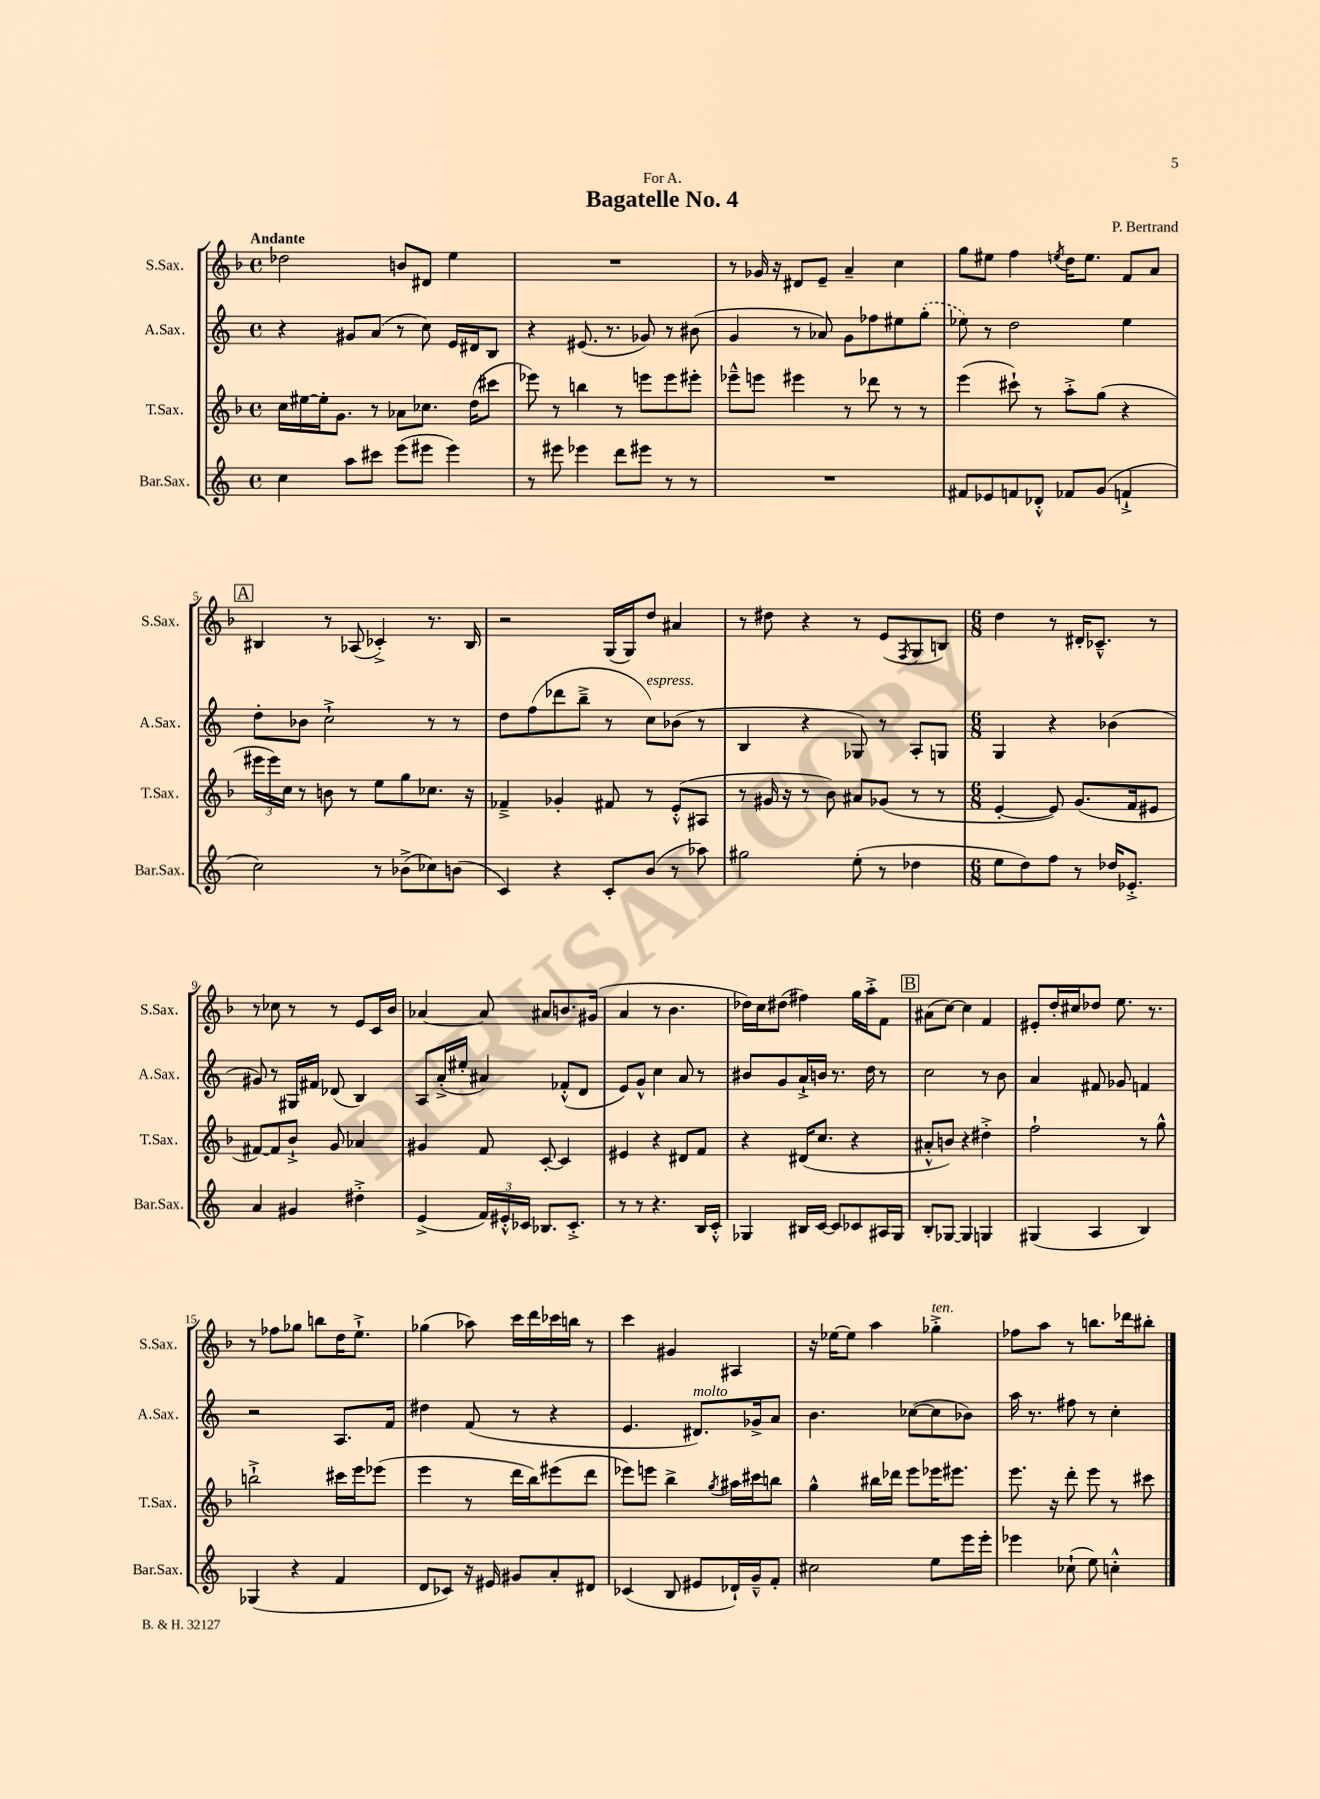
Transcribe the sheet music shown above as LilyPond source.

\header { title = "Bagatelle No. 4" composer = "P. Bertrand" dedication = "For A." }
<<
\new StaffGroup <<
\new Staff = "s0" \with { instrumentName = "S.Sax." shortInstrumentName = "S.Sax." } {
    \clef treble \key f \major \defaultTimeSignature \time 4/4 \tempo "Andante"
    des''2 b'8 dis'8 e''4 |
    R1 |
    r8 ges'16 r16 dis'8 e'8-- a'4-- c''4 |
    g''8 eis''8 f''4 \acciaccatura { e''8 } d''16 e''8. f'8 a'8 |
    \mark \markup { \box "A" } bis4 r8 aes8( ces'4-.->) r8. bis16 |
    r2 g16( g16) d''8 ais'4 |
    r8 dis''8 r4 r8 e'8( \acciaccatura { f8 } g8 b8) |
    \numericTimeSignature \time 6/8 d''4 r8 dis'16-. ces'8.---^ r8 |
    r8 ces''8 r8 r8 e'8 c'16 bes'16 |
    aes'4~ aes'8 ais'8 b'8. gis'16( |
    a'4 r8 bes'4. |
    des''16) c''16 dis''8( fis''4) g''16 a''16-.-> f'8 |
    \mark \markup { \box "B" } ais'8( c''8~) c''4 f'4 |
    eis'8-. d''16-. cis''16 des''8 e''8. r8. |
    r8 fes''8 ges''8 b''8 d''16 e''8.-!-> |
    ges''4( aes''8) c'''16 d'''16 ces'''16 b''16 r8 |
    c'''4 gis'4 ais4 |
    r16 ees''16~ ees''8 a''4 ges''4-.->^\markup { \italic "ten." } |
    fes''8 a''8 r8 b''8. des'''16 bis''8-. \bar "|." |
}
\new Staff = "s1" \with { instrumentName = "A.Sax." shortInstrumentName = "A.Sax." } {
    \clef treble \key c \major \defaultTimeSignature \time 4/4
    r4 gis'8 a'8( r8 c''8) e'16 dis'16 b8 |
    r4 eis'8.( r8. ges'8) r8 bis'8( |
    g'4 r8 aes'8) g'8 fes''8 eis''8 \once \slurDashed g''8-.( |
    ees''8) r8 d''2 ees''4 |
    \mark \markup { \box "A" } d''8-. bes'8 c''2-!-> r8 r8 |
    d''8 f''8( des'''8 b''8---> r8 c''8^\markup { \italic "espress." }) bes'8( r8 |
    b4 r4 ges8) r8 a8-. g8 |
    \numericTimeSignature \time 6/8 g4 r4 bes'4( |
    gis'8) r8 gis16 fis'16 des'8( b4) |
    a8 a'16-.->( eis''16-. ais'4) fes'8-.-^( d'8 |
    e'8) g'8-^ c''4 a'8 r8 |
    bis'8 g'8 a'16-!-> b'16 r8. d''16 r8 |
    \mark \markup { \box "B" } c''2 r8 b'8 |
    a'4 fis'8 ges'8 f'4 |
    r2 a8. f'16 |
    dis''4 f'8( r8 r4 |
    e'4. dis'8.^\markup { \italic "molto" }) ges'16-> a'8 |
    b'4. ces''8~( ces''8 bes'8) |
    a''16 r8. fis''8 r8 c''4-. \bar "|." |
}
\new Staff = "s2" \with { instrumentName = "T.Sax." shortInstrumentName = "T.Sax." } {
    \clef treble \key f \major \defaultTimeSignature \time 4/4
    c''16 eis''16~ eis''16-. g'8. r8 aes'8 ces''8. d''16( cis'''8 |
    ees'''8) r8 b''4 r8 e'''8 e'''8 eis'''8-. |
    ees'''8---^ e'''8 eis'''4 r8 des'''8 r8 r8 |
    e'''4( cis'''8-!) r8 a''8-.-> g''8( r4 |
    \mark \markup { \box "A" } \tuplet 3/2 { eis'''16 eis'''16) c''16 } r8 b'8 r8 e''8 g''8 ces''8. r16 |
    fes'4---> ges'4-. fis'8 r8 e'8-.-^( ais8 |
    r8 gis'16 r16 r8 bes'8) ais'8 ges'8( r8 r8 |
    \numericTimeSignature \time 6/8 e'4~-. e'8) g'8.( f'16 eis'8 |
    fis'8~) fis'8 bes'8-!-> g'8 aes'4 |
    gis'4 f'8 c'8~-. c'4 |
    eis'4 r4 dis'8 f'8 |
    r4 dis'16( c''8. r4 |
    \mark \markup { \box "B" } ais'8-.-^ b'8) r4 dis''4-.-> |
    f''2-! r8 g''8-^ |
    b''2-!-> cis'''16 e'''16 ees'''8( |
    e'''4 r8 d'''16 bes''16) eis'''8( d'''8 |
    ees'''8) e'''8 bes''4-> \acciaccatura { g''8 } ais''16 cis'''16 b''8 |
    g''4-^ bis''16 des'''16 e'''8 ees'''16 eis'''8. |
    e'''8. r16 d'''8-. e'''8 r8 cis'''8 \bar "|." |
}
\new Staff = "s3" \with { instrumentName = "Bar.Sax." shortInstrumentName = "Bar.Sax." } {
    \clef treble \key c \major \defaultTimeSignature \time 4/4
    c''4 a''8 cis'''8 e'''8( eis'''8 eis'''4) |
    r8 eis'''8 ees'''4 d'''8 eis'''8 r8 r8 |
    R1 |
    fis'8 ees'8 f'8 des'8-.-^ fes'8 g'8( f'4-!-> |
    \mark \markup { \box "A" } c''2) r8 bes'8->( ces''8) b'8( |
    c'4) r4 c'8-. b'8( r8 aes''8) |
    gis''2 e''8-.( r8 des''4 |
    \numericTimeSignature \time 6/8 e''8 d''8) f''8 r8 des''16 ees'8.-.-> |
    a'4 gis'4 dis''4-.-> |
    e'4->( \tuplet 3/2 { f'16) eis'16-.-^ ces'16 } bes8. ces'8.-.-> |
    r8 r8 r4. b16 c'16-.-^ |
    ges4 bis16 c'16~ c'8 ces'8 ais16 ges16 |
    \mark \markup { \box "B" } b8-. ges8~ ges4 g4 |
    gis4( a4 b4) |
    ges4( r4 f'4 |
    d'8 ces'8) r16 eis'16 gis'8 a'8-. dis'8 |
    ces'4( b8 eis'8 des'16-!) g'16---^ f'8-. |
    cis''2 e''8 e'''16 e'''16-. |
    ees'''4 ces''8-!( e''8) c''4-.-^ \bar "|." |
}
>>
>>
